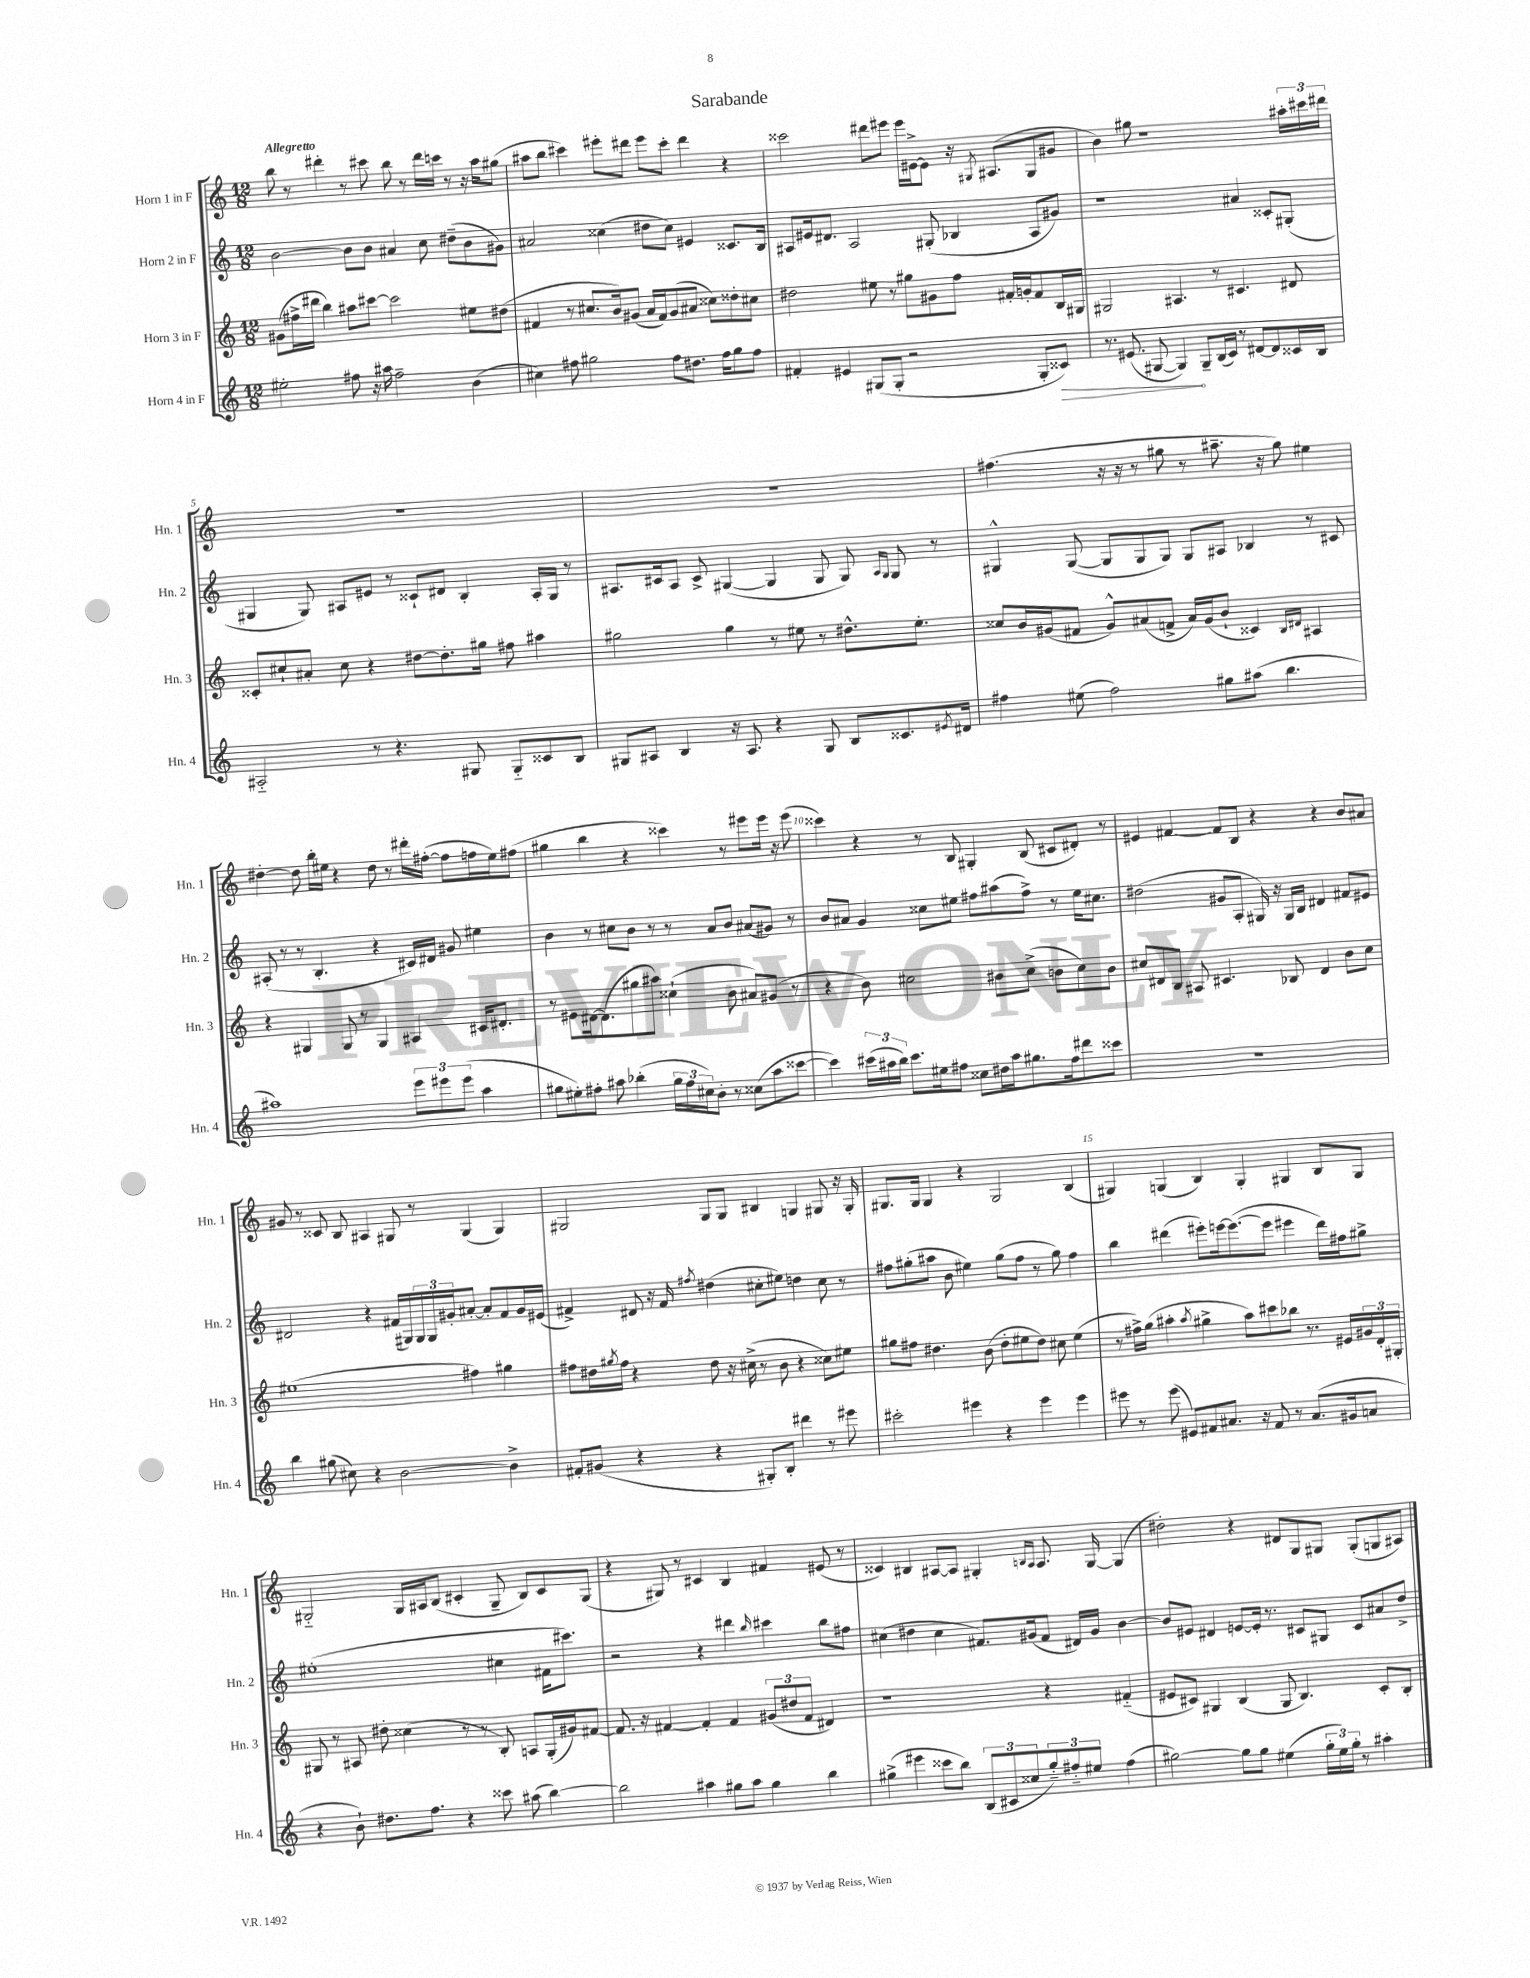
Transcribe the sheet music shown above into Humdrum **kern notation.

**kern	**dynam	**kern	**kern	**kern
*part4	*part4	*part3	*part2	*part1
*staff4	*staff4	*staff3	*staff2	*staff1
*I"Horn 4 in F	*	*I"Horn 3 in F	*I"Horn 2 in F	*I"Horn 1 in F
*I'Hn. 4	*	*I'Hn. 3	*I'Hn. 2	*I'Hn. 1
*clefG2	*	*clefG2	*clefG2	*clefG2
*k[]	*	*k[]	*k[]	*k[]
*M12/8	*	*M12/8	*M12/8	*M12/8
=1	=1	=1	=1	=1
!	!	!	!	!LO:TX:a:B:t=Allegretto
2ee#X'\	.	(8g#X\L	[2b\	8bb\
.	.	16ff#X^\L	.	8r
.	.	16ddd#X\JJ	.	.
.	.	4bb\)	.	4ddd#X'\
8ff#X\	.	8aa#X\L	8b\L]	8r
16r	.	[8ccc#X\J	8b\J	8ccc#X\
16aa#X\	.	.	.	.
2ff#~\	.	2ccc#\]	4a#X/	8bb\
.	.	.	.	8r
.	.	.	8cc\	16ddd#\LL
.	.	.	.	16cccn\JJ
.	.	.	(8dd#X~\L	8r
(4b\	.	8ee#X\L	8b\	16r
.	.	.	.	16aa\KL
.	.	(8dd#X\J	8g#X\J)	(8gg#X\J
=2	=2	=2	=2	=2
4cc#X\)	.	4f#X/	2a#X/	8aa#X\L
.	.	.	.	8bb\J
8ff#X\	.	8r	.	4ccc#X\)
2gg#X\	.	8.cc#X/L	.	.
.	.	.	(4cc##X\	8eee#X'\L
.	.	16b/k)	.	.
.	.	(8g#X/J	.	8ddd#X\J
.	.	16a/LL	8dd#X\L	8eee#\L
.	.	16f#/J)	.	.
8ff#\L	.	(8g#/	8cc##\J)	8ccc#'\J
8.dd#X\J	.	8a#X/J	4e#X/	4ddd#\
.	.	8cc##X\L)	.	.
16ff#\KL	.	.	.	.
8gg#\	.	8dd##X'\	8.c##X/L	4r
8ff#\J	.	8cc#X\J	.	.
.	.	.	16B/Jk	.
=3	=3	=3	=3	=3
4f#X'/	.	2dd#X\	8A#X/L	2ccc##X\
.	.	.	16e#X/k	.
.	.	.	8.d#X/J	.
4e#X/	.	.	.	.
.	.	.	2A#/	.
(8G#X/L	.	8ee#X\	.	8ddd#X\L
8G#'/J	.	8r	.	8eee#X\J
2r	.	8gg#X\L	.	16eee#\LL
.	.	.	.	[16e#X^\J
.	.	8g#X\	(8G#X'/	8e#\J]
.	.	8ff\J	4B-X/	16r
.	.	.	.	8qG#X/
.	.	.	.	(8.A#X/L
.	.	16f#X'/LL	.	.
.	.	16gn'/J	.	.
8G#'/L	.	8f#/	8A#/L	8G#/
!	!LO:HP:b	!	!	!
8c##X/J)	>	16B/L	8g#X/J)	8g#X/J
.	.	16G#X/JJ	.	.
=4	=4	=4	=4	=4
8.r	.	2G#X/	1r	4b\)
(8.e#X/	.	.	.	.
.	.	.	.	8gg#X\
[8G#X/	.	.	.	1r
4G#/])	.	4.A#X/	.	.
8G#~/L	]	.	.	.
(16B/L	.	8r	.	.
16c/JJ)	.	.	.	.
8r	.	4.c#X/	4a#X/	.
[8d#X/L	.	.	.	.
8d#/]	.	.	8c##X'/L	.
16c##X/L	.	8d#X/	(8G#X'/J	24aa#X'\LL
.	.	.	.	24ccc#X\
16B/JJ	.	.	.	.
.	.	.	.	24ddd#X\JJ
!!LO:LB:g=z
=5	=5	=5	=5	=5
2A#X/	.	8c##X'/L	4G#X/	1.r
.	.	8cc#X`/	.	.
.	.	8a#X'/J	8G#/)	.
.	.	8cc#\	8A#X/L	.
8r	.	4r	8e#X/J	.
4.r	.	.	8r	.
.	.	[8dd#X\L	8c##X`/L	.
.	.	8.dd#'\]	8d#X/J	.
8G#X/	.	.	4B'/	.
.	.	16gg#X\Jk	.	.
8G#/L	.	8ff#X\	.	.
8c##X/	.	4aa#X\	16A#'/LL	.
.	.	.	16G#/JJ	.
8B/J	.	.	8r	.
=6	=6	=6	=6	=6
8G#X/L	.	2gg#X\	8.A#X/L	1.r
8A#X/J	.	.	.	.
.	.	.	16c#X/k	.
4B/	.	.	8A#/J	.
.	.	.	8c#^/	.
16r	.	4gg#\	([4G#X/	.
8.A#/	.	.	.	.
4r	.	8r	4G#/]	.
.	.	8ee#X\	.	.
8G#/	.	8r	8G#/	.
8B/L	.	8.dd#X^^\L	8G#/)	.
.	.	.	16qqA#/LL	.
.	.	.	16qqG#/JJ	.
8.c##X/	.	.	8G#/	.
.	.	8.ee#'\J	.	.
.	.	.	8r	.
8qe#X/	.	.	.	.
16d#X/Jk	.	.	.	.
=7	=7	=7	=7	=7
4ff#X\	.	8cc##X/L	4G#X^^/	(4.ff#X\
.	.	16b/L	.	.
.	.	(16g#X/J	.	.
(8ee#X\	.	8f#X/J	([8G#/	.
2ff#\)	.	8g#^^/L)	8G#/L]	16r
.	.	.	.	16r
.	.	(8a#X/	8G#/	8r
.	.	8fn^/J	8G#/J)	8gg#X\
.	.	16a#/LL)	8G#/L	8r
.	.	(16g#/J	.	.
8gg#X\L	.	8b`/J	8A#X/J	8.aa#X~\
(8aa#X\J	.	4c##X/)	4B-X/	.
.	.	.	.	16r
4.bb\	.	.	.	8gg#\)
.	.	16qqB/LL	.	.
.	.	16qqd#X/JJ	.	.
.	.	4A#X/	8r	4ee#X\
.	.	.	8c#X/	.
!!LO:LB:g=z
=8	=8	=8	=8	=8
1aa#X)	.	4r	(8A#X'/	[4dd#X'\
.	.	.	8r	.
.	.	4G#X/	8r	8dd#\]
.	.	.	4.B'/	16bb'\LL
.	.	.	.	16ee#X\JJ
.	.	8G#/	.	4r
.	.	8r	.	.
.	.	4G#/	4r	8dd#\
.	.	.	.	8r
12eee\L	.	4A#X/	16c#X/LL)	16ddd#X'\LL
.	.	.	16d#X/JJ	([16ff#X'\JJ
12eee#X\	.	.	.	.
.	.	.	8g#X/	8ff#\L]
(12eee#\J	.	.	.	.
4aa#\	.	16c#X/KL	4ee#X\	16ffn\L
.	.	8.d#X'/J	.	16ee#\J)
.	.	.	.	(8ff#X\J
=9	=9	=9	=9	=9
8gg#X\L	.	8r	4b\	4gg#X\
8ee#X'\)	.	8e#X\L	.	.
8ff#X'\J	.	[16d#X\k	8r	4bb\
.	.	(8.d#\]	.	.
8aa#X\	.	.	8cc#X\L	.
(4bb-X'\	.	8gg#X\	8b\J	4r
.	.	8aa#X\J)	8r	.
24gg#\LL	.	(4cc##X`\	8r	4ccc##X\)
24ff#\	.	.	.	.
24cc#X\J)	.	.	.	.
8b'\J	.	.	8a/L	.
8r	.	8b\	8b/J	8r
(8cc##X\L	.	8a#X/L)	(8a#X/L	8eee#X\L
8aa#\	.	(8g#X/J	8g#X/J)	16eee#\Jk
.	.	.	.	16r
[8ccc##X\J	.	8r	8r	(8eee#\
=10	=10	=10	=10	=10
4ccc##\])	.	4r	8b/L	4ccc##X\)
.	.	.	8a#X/J	.
(24ccc#X\LL	.	8b\)	4g/	4r
24aa#X\	.	.	.	.
24bb\JJ)	.	.	.	.
8.ccc#\L	.	2cc#X\	.	.
.	.	.	8cc##X\L	8r
16ee#X\k	.	.	.	.
8ff#X\J	.	.	8ee#X\J	8B/
8cc##X\L	.	.	8ff#X\L	4G#X'/
16dd#X\L	.	8b#X\L	(8aa#X\	.
16aa#\J	.	.	.	.
8.gg#X\	.	(8cc#^\J	8ff#^\J)	(8B/
.	.	8bn\L	8r	8c#X/L
16ff#\k	.	.	.	.
8ddd#X\	.	8cc#\)	16ee#\KL	8d#X'/J)
.	.	.	8.cc#X\J	.
8ccc##X\J	.	8b\J	.	8r
=11	=11	=11	=11	=11
1.r	.	8cc#X/L	(2dd#X\	4e#X/
.	.	8d#X/	.	.
.	.	8B/J	.	[4f#X/
.	.	8A#X/	.	.
.	.	4.c#X/	8g#X/L	8f#/L]
.	.	.	8A'/J	8B/J
.	.	.	16G#X/)	4r
.	.	.	16r	.
.	.	8B-X/	16G#/LL	.
.	.	.	16B/JJ	.
.	.	4d#/	4d#X/	4r
.	.	8b\L	8f#X/L	8b/L
.	.	8cc#\J	8e#X/J	8a#X/J
!!LO:LB:g=z
=12	=12	=12	=12	=12
4bb\	.	(1ee#X	2d#X/	8g#X/
.	.	.	.	8r
(8gg#X\	.	.	.	8c##X/
8cc#X\)	.	.	.	8B/
4r	.	.	4r	4A#X/
[2b\	.	.	(16f#X/LL	8G#X/
.	.	.	16G#X/)	.
.	.	.	24G#/	8r
.	.	.	24G#/	.
.	.	.	24g#X'/J	.
.	.	4ff#X\)	[8a#X'/J	(4G#/
.	.	.	8a#'/L]	.
4b^\]	.	4gg#X\	8f#/	4G#/)
.	.	.	16g#/L	.
.	.	.	(16e#X/JJ	.
=13	=13	=13	=13	=13
8f#X'/L	.	8ff#X\L	4f#X^/)	2G#X/
(8g#X/J	.	16dd#X\L	.	.
.	.	8qgg#X/	.	.
.	.	16ff#\JJ	.	.
4r	.	4r	8d#X/	.
.	.	.	16r	.
.	.	.	16f#/	.
.	.	.	8qff#X/	.
4r	.	8dd#\	(4dd#X\	8G#/L
.	.	16r	.	8G#/J
.	.	(16cc#X^\	.	.
8G#X'/L)	.	8r	8cc#X'\L	4B#X/
8B'/J	.	8b\	8ee#X\J)	.
4ddd#X\	.	4r	4ddn\	4Gn/
8r	.	8cc##X\L)	8cc#\	8G#X/
8eee#X\	.	8ee#X\J	8r	16r
.	.	.	.	16G#'/
=14	=14	=14	=14	=14
2ccc#X'\	.	8gg#X\L	8ff#X\L	8.G#X/L
.	.	8ff#X\J	(8gg#X'\	.
.	.	.	.	16G#/Jk
.	.	4.dd#X\	8aa#X\J	4G#/
.	.	.	8b\	.
4eee#X\	.	.	4ee#X\)	4r
.	.	(8b\	.	.
4r	.	8dd#'\L	(8gg#\L	2G#/
.	.	8ee#X\	8ff#\J	.
4eee#\	.	8dd#\J)	8r	.
.	.	8cc#X\	8gg#\)	.
4eee#\	.	(4ee#\	4ff#\	(4B/
=15	=15	=15	=15	=15
8eee#X\	.	8r	4bb\	4G#X/)
8r	.	16ff#X^\LL)	.	.
.	.	(16gg\JJ	.	.
(8eee#\	.	4aa#X'\	(4ddd#X\	(4Gn/
8e#X/L)	.	.	.	.
.	.	8qaa#/	.	.
8f#X/	.	4gg#X^\	8eee#X'\L)	4B/)
8.a#X/J	.	.	[16eeen\k	.
.	.	.	(8.eee\_	.
.	.	8aa#\L)	.	4G'/
16r	.	.	.	.
8f#/	.	8ccc#X\	8eee\J]	.
8r	.	8bb-X\J	4eee#X\	4G#X/
(8.a#/L	.	8.r	.	.
.	.	.	16ddd#\LL)	8B/L
16g#X/k	.	16e#X/LL	16ff#X\J	.
8an/J	.	24g#X/	8gg#X^\J	8G#/J
.	.	24d'/	.	.
.	.	24G#X'/JJ	.	.
!!LO:LB:g=z
=16	=16	=16	=16	=16
4r	.	8G#X/	(1ee#X'	2G#X/
.	.	8r	.	.
8b`\)	.	8A#X/	.	.
8.dd#X\L	.	8dd#X'\	.	.
.	.	(4cc##X\	.	16G#/LL
8.ff\J	.	.	.	16A#X/J
.	.	.	.	(8B/J
4r	.	8r	.	4c#X'/
.	.	8r	.	.
8ccc##X\	.	8B'/)	4cc#X\	8G#~/
(8aa#X\	.	8An/L	.	8B/L)
[4bb\)	.	(16G#'/L	16f#X\KL	8c#/
.	.	16g#X/J)	8.ccc#X\J)	.
.	.	[8f#X/J	.	(8G#/J
=17	=17	=17	=17	=17
2bb\]	.	8.f#/]	2r	4r
.	.	16r	.	.
.	.	[4f#X/	.	8G#X/)
.	.	.	.	8r
4aa#X\	.	4f#'/]	4r	4c#X/
8gg#X\L	.	4f#/	4ddd#X\	4B/
8aa#\J	.	.	.	.
.	.	.	16qqbb/	.
4gg#\	.	(12g#X/L	4ccc#X\	4f#X/
.	.	12dd#X/	.	.
.	.	12f#/J	.	.
4bb\	.	4d#X/)	8bb\L	(8e#X/
.	.	.	8ff#X\J	8r
=18	=18	=18	=18	=18
(4gg#X^\	.	1r	(4cc#X\	4c##X/)
4eee#X\	.	.	4dd#X\	4B#X/
8ccc##X\L	.	.	4cc#\	[8A#X/L
8bb\J)	.	.	.	8A#/J]
(12B/L	.	.	8.f#X/L)	4G#X'/
12c#X/	.	.	.	.
12cc##X/	.	.	.	.
.	.	.	(16g#X/k	.
.	.	.	.	16qqBn/LL
.	.	.	.	16qqA#/JJ
12gg#/)	.	4r	8f#/J	8.A#/
12ff#X/	.	.	.	.
.	.	.	16d#X/LL)	.
12ee#X/J	.	.	.	.
.	.	.	16g#/JJ	[16G#/
(4ff#\	.	(4f#X/	[4b\	(4G#/]
=19	=19	=19	=19	=19
[2gg#X\)	.	8e#X/L	8b/L]	2dd#X'\)
.	.	8c#X/J)	8e#X/J	.
.	.	4G#X/	4d#X/	.
8gg#\L]	.	(4B/	[8en/L	4r
8gg#\J	.	.	16e'/Jk]	.
.	.	.	8.r	.
(4ee#X\	.	8G#/	.	8d#X/L
.	.	4.B/)	8c#X/L	8G/
24gg#'\LL	.	.	8G#X/J	8G#X/J
24ee#\)	.	.	.	.
24gg#'\JJ	.	.	.	.
8r	.	.	8c#/L	(8G#'/L
4aa#X'\	.	8c#'/L	8a#X/	8Gn/
.	.	8B'/J	8dd^/J	8A#X/J)
==	==	==	==	==
*-	*-	*-	*-	*-
